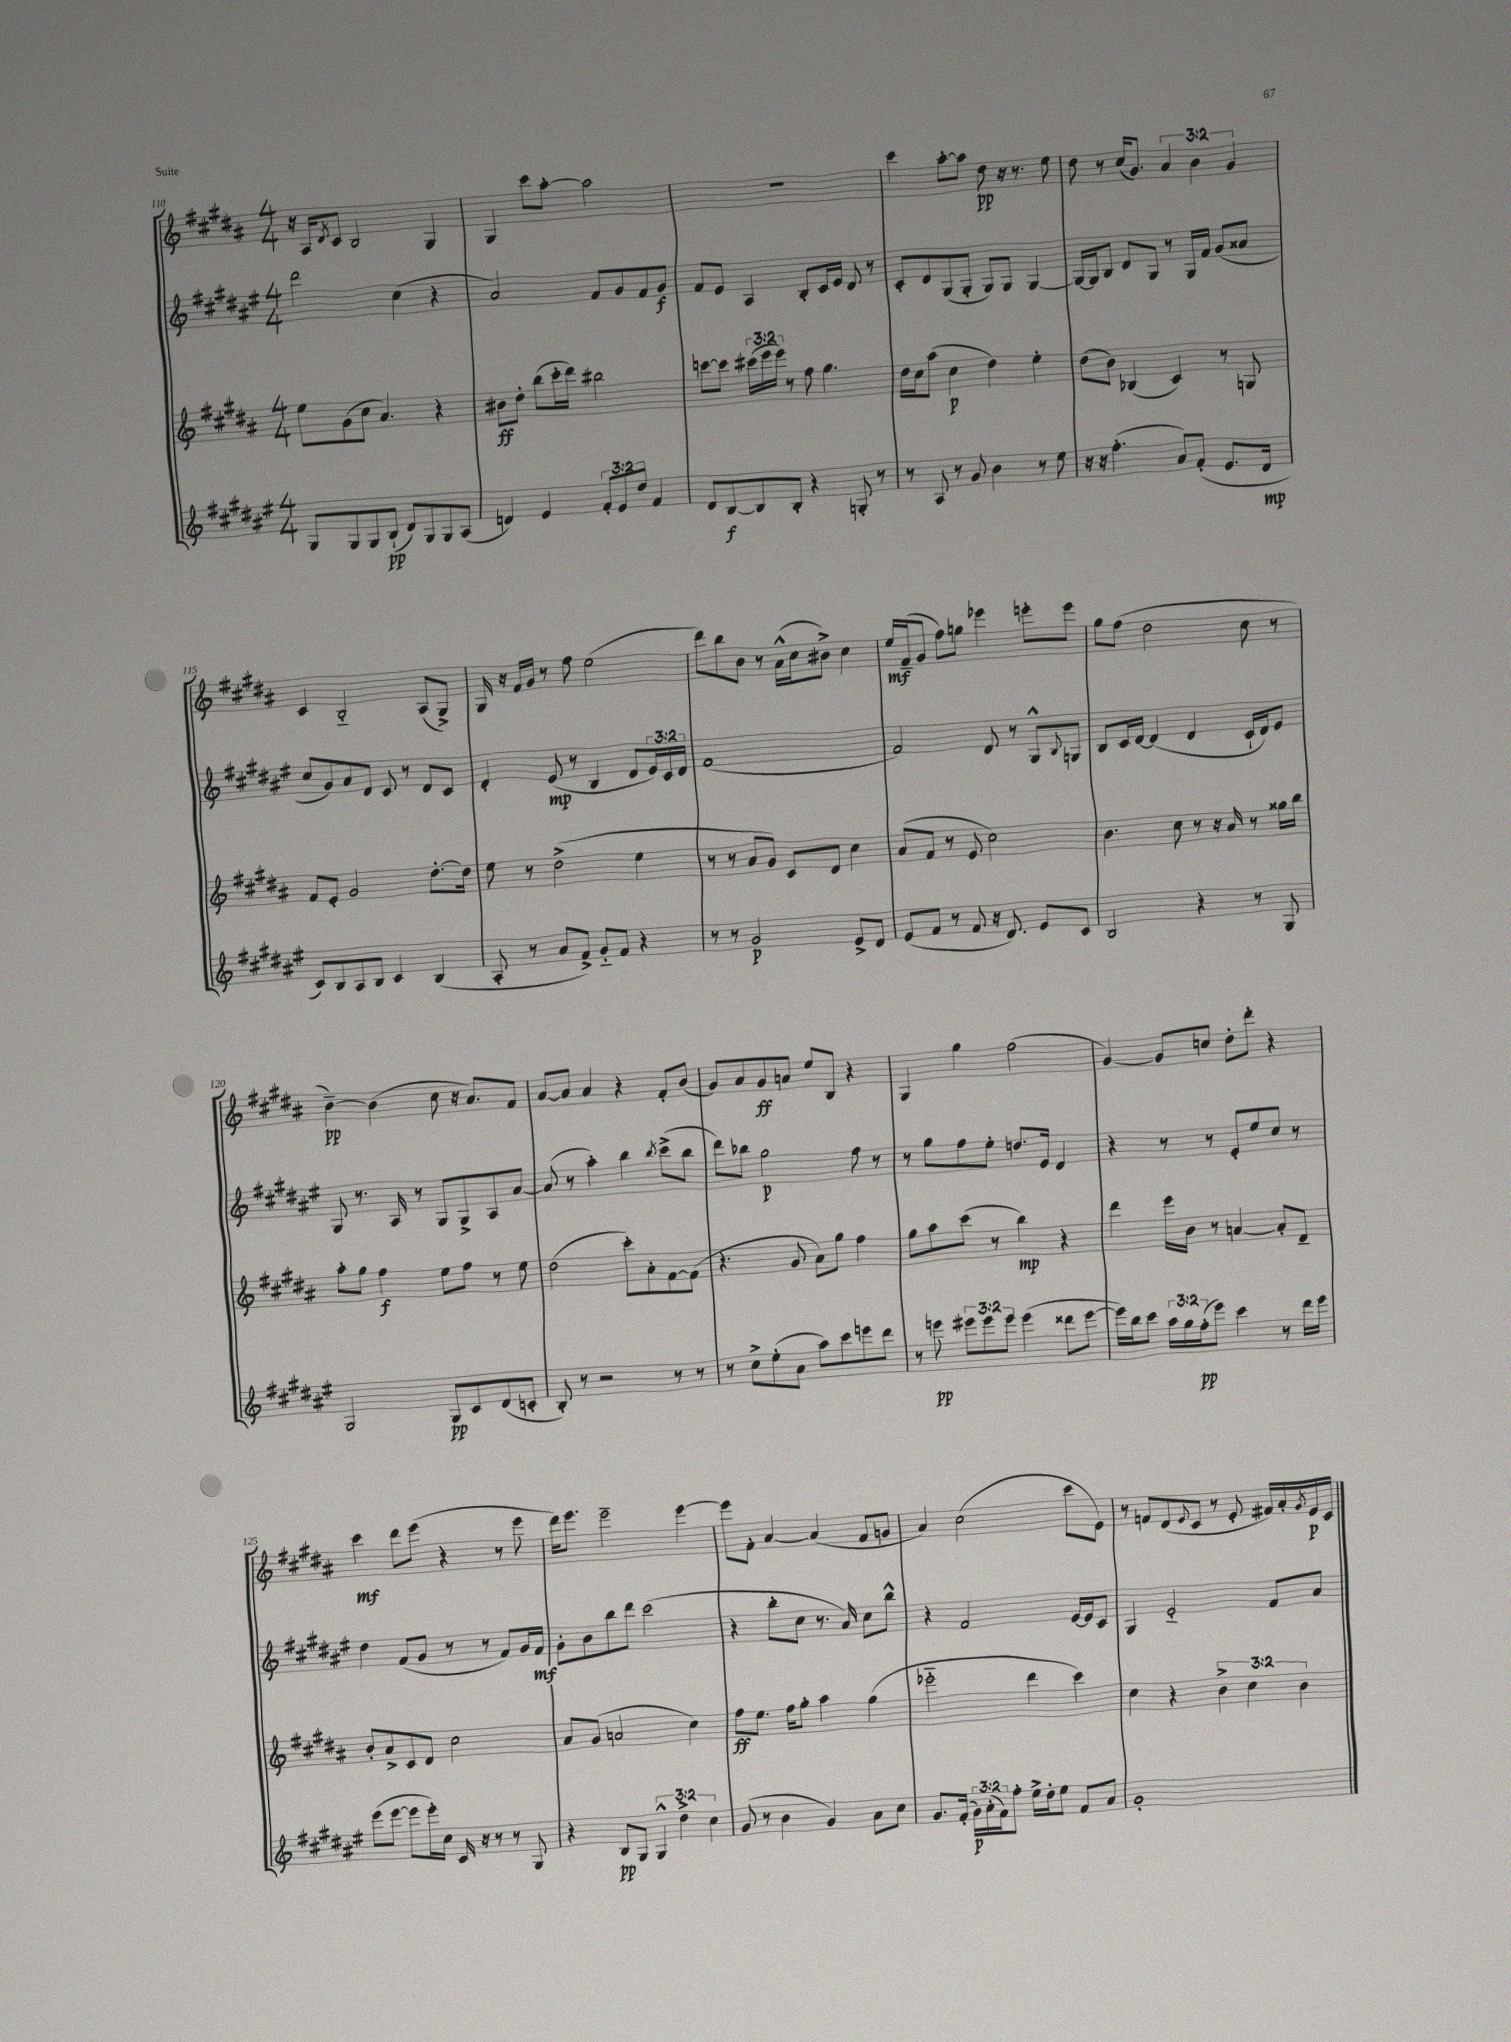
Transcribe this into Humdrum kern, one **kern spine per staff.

**kern	**dynam	**kern	**dynam	**kern	**dynam	**kern	**dynam
*part4	*part4	*part3	*part3	*part2	*part2	*part1	*part1
*staff4	*staff4	*staff3	*staff3	*staff2	*staff2	*staff1	*staff1
*clefG2	*	*clefG2	*	*clefG2	*	*clefG2	*
*k[f#c#g#d#a#e#]	*	*k[f#c#g#d#a#]	*	*k[f#c#g#d#a#e#]	*	*k[f#c#g#d#a#]	*
*M4/4	*	*M4/4	*	*M4/4	*	*M4/4	*
=110	=110	=110	=110	=110	=110	=110	=110
8G#/L	.	8ee\L	.	2ddd#\	.	16r	.
.	.	.	.	.	.	16A#/KL	.
.	.	.	.	.	.	8qd#/	.
8G#/	.	(8g#\	.	.	.	8c#/J	.
8G#/	.	8cc#\J	.	.	.	2B/	.
(8B`/J	pp	4.a#/)	.	.	.	.	.
8d#/L)	.	.	.	(4cc#\	.	.	.
8G#/	.	.	.	.	.	.	.
8G#/	.	4r	.	4r	.	4G#/	.
(8A#/J	.	.	.	.	.	.	.
=111	=111	=111	=111	=111	=111	=111	=111
4dn/)	.	8b#X\L	ff	2a#/)	.	4G#/	.
.	.	8dd#'\J	.	.	.	.	.
4e#/	.	(8bb\L	.	.	.	8ccc#\L	.
.	.	16ccc#'\L	.	.	.	[8aa#'\J	.
.	.	16ddd#\JJ)	.	.	.	.	.
12f#'/L	.	2bb#X\	.	8f#/L	.	2aa#\]	.
12e#/	.	.	.	.	.	.	.
.	.	.	.	8g#/	.	.	.
12dd#/J	.	.	.	.	.	.	.
4f#/	.	.	.	8f#/	.	.	.
.	.	.	.	8g#/J	f	.	.
=112	=112	=112	=112	=112	=112	=112	=112
8d#/L	.	[8cccn\L	.	8f#/L	.	1r	.
[8B/	f	8ccc\J]	.	8e#/J	.	.	.
8B/]	.	(24ccc#X\LL	.	4A#/	.	.	.
.	.	24eee\	.	.	.	.	.
.	.	24eee\JJ)	.	.	.	.	.
8B'/J	.	8r	.	.	.	.	.
4r	.	8ff#\	.	8B'/L	.	.	.
.	.	4.gg#\	.	16c#/L	.	.	.
.	.	.	.	16e#/JJ	.	.	.
8Gn'/	.	.	.	8d#/	.	.	.
8r	.	.	.	8r	.	.	.
=113	=113	=113	=113	=113	=113	=113	=113
8r	.	16dd#\LL	.	8c#'/L	.	4ccc#\	.
.	.	16cc#\J	.	.	.	.	.
8A#/	.	(8aa#\J	.	8d#/	.	.	.
8r	.	4cc#\	p	(8G#/	.	[8aa#'\L	.
8g#/	.	.	.	8G#'/J	.	8aa#\J]	.
4b\	.	4dd#\)	.	8G#/L)	.	8dd#\	pp
.	.	.	.	8G#/J	.	16r	.
.	.	.	.	.	.	8.r	.
8r	.	4ee'\	.	[4G#/	.	.	.
8ee#\	.	.	.	.	.	8ee\	.
=114	=114	=114	=114	=114	=114	=114	=114
16r	.	(8dd#\L	.	16G#/LL_	.	8dd#\	.
16r	.	.	.	16G#/J]	.	.	.
(4.ff#'\	.	8b\J)	.	8B/J	.	8r	.
.	.	(4B-X/	.	8d#/L	.	(16cc#/KL	.
.	.	.	.	.	.	8.g#/J)	.
.	.	.	.	8G#/J	.	.	.
8a#/L)	.	4c#/)	.	8r	.	6a#/	.
(8f#'/J	.	.	.	16G#/LL	.	.	.
.	.	.	.	.	.	6b\	.
.	.	.	.	16f#/JJ	.	.	.
8.e#/L	.	8r	.	(8g#/L	.	.	.
.	.	.	.	.	.	6g#/	.
.	.	8Gn/	.	8a##X/J	.	.	.
16d#/Jk	mp	.	.	.	.	.	.
!!LO:LB:g=z
=115	=115	=115	=115	=115	=115	=115	=115
8c#/L)	.	8f#/L	.	8cc#/L	.	4c#/	.
8B/	.	8e'/J	.	8g#/)	.	.	.
8A#/	.	2g#/	.	8a#/	.	2B/	.
8B/J	.	.	.	8d#/J	.	.	.
4c#/	.	.	.	8c#/	.	.	.
.	.	.	.	8r	.	.	.
(4B/	.	[8.dd#'\L	.	8d#/L	.	(8A#/L	.
.	.	.	.	8c#/J	.	8G#^/J)	.
.	.	16dd#\Jk]	.	.	.	.	.
=116	=116	=116	=116	=116	=116	=116	=116
8A#'/	.	8ee\	.	4d#'/	.	16G#/	.
.	.	.	.	.	.	16r	.
8r	.	8r	.	.	.	16f#/LL	.
.	.	.	.	.	.	16g#/JJ	.
8a#/L	.	(2dd#^\	.	(8e#/	mp	8r	.
8f#^/J)	.	.	.	8r	.	8ff#\	.
8g#/L	.	.	.	4B/	.	(2ee\	.
8f#/J	.	.	.	.	.	.	.
4r	.	4ee\	.	8d#/L	.	.	.
.	.	.	.	24e#/L)	.	.	.
.	.	.	.	24c#/	.	.	.
.	.	.	.	24d#/JJ	.	.	.
=117	=117	=117	=117	=117	=117	=117	=117
8r	.	8r	.	(1f#	.	8ddd#\L)	.
8r	.	8r	.	.	.	8bb\	.
2g#/	p	8a#/L	.	.	.	8b\J	.
.	.	8g#/J)	.	.	.	8r	.
.	.	8c#/L	.	.	.	(16a#^^\LL	.
.	.	.	.	.	.	16cc#\J	.
.	.	8d#/J	.	.	.	8b#X^\J)	.
8e#^/L	.	4cc#\	.	.	.	4cc#\	.
8d#/J	.	.	.	.	.	.	.
=118	=118	=118	=118	=118	=118	=118	=118
(8e#/L	.	(8a#/L	.	2f#/)	.	16ee/LL	mf
.	.	.	.	.	.	(16f#~/J	.
8f#/J	.	8f#/J	.	.	.	8g#/J	.
8r	.	8r	.	.	.	8ff#\L)	.
8f#/	.	8e/	.	.	.	8ggn\J	.
16r	.	2cc#\)	.	8d#/	.	4eee-X\	.
8.d#/)	.	.	.	.	.	.	.
.	.	.	.	8r	.	.	.
8e#/L	.	.	.	8G#^^/L	.	8eeen'\L	.
.	.	.	.	8qqB/	.	.	.
8c#/J	.	.	.	8Gn/J	.	8eee\J	.
=119	=119	=119	=119	=119	=119	=119	=119
2B/	.	4.b\	.	8B/L	.	8gg#\L	.
.	.	.	.	16c#/L	.	(8ff#\J	.
.	.	.	.	[16d#/JJ	.	.	.
.	.	.	.	(4d#/]	.	2dd#\	.
.	.	8cc#\	.	.	.	.	.
4r	.	8r	.	4d#/	.	.	.
.	.	16r	.	.	.	.	.
.	.	16a#/	.	.	.	.	.
8r	.	8r	.	16c#`/LL	.	8cc#\	.
.	.	.	.	16d#/J)	.	.	.
8G#/	.	16gg##X\LL	.	8e#/J	.	8r	.
.	.	16bb\JJ	.	.	.	.	.
!!LO:LB:g=z
=120	=120	=120	=120	=120	=120	=120	=120
2G#/	.	8aa#'\L	.	8G#/	.	[4b~\)	pp
.	.	8gg#\J	.	8.r	.	.	.
.	.	4ff#\	f	.	.	(4b\]	.
.	.	.	.	16A#/	.	.	.
.	.	.	.	8r	.	.	.
8G#/L	pp	8ee\L	.	8G#/L	.	8cc#\	.
8c#/	.	8ff#\J	.	8G#^/	.	16r	.
.	.	.	.	.	.	8.a#/L)	.
(8d#/	.	8r	.	8A#/	.	.	.
8cn'/J	.	8ee\	.	[8a#/J	.	8f#/J	.
=121	=121	=121	=121	=121	=121	=121	=121
8B'/)	.	(2dd#\	.	(8a#/]	.	[8a#/L	.
8r	.	.	.	8r	.	8a#/J]	.
2r	.	.	.	4aa#'\)	.	4a#/	.
.	.	8ccc#'\L)	.	4bb\	.	4r	.
.	.	8a#'\	.	.	.	.	.
.	.	.	.	8qbb/	.	.	.
8r	.	[8f#\	.	(8ccc#^\L	.	8f#'/L	.
8r	.	(8f#\J]	.	8bb\J	.	(8b/J	.
=122	=122	=122	=122	=122	=122	=122	=122
8r	.	4.r	.	8ddd#\L)	.	8g#/L)	.
8cc#^\L	.	.	.	8bb-X\J	.	8a#/	.
(8ee#'\	.	.	.	2gg#\	p	8g#/	ff
8a#\J	.	8g#/	.	.	.	8an/J	.
8aa#\L)	.	8a#\L)	.	.	.	8ee/L	.
8ccc#\	.	8gg#\J	.	.	.	8B/J	.
8eeen\	.	4ff#\	.	8ff#\	.	4r	.
8ddd#\J	.	.	.	8r	.	.	.
=123	=123	=123	=123	=123	=123	=123	=123
8r	.	8gg#\L	.	8r	.	4G#/	.
8eeen\	pp	8aa#\	.	8gg#\L	.	.	.
12eee#X\L	.	(8ccc#\J	.	8ff#\	.	4gg#\	.
12eee#\	.	.	.	.	.	.	.
.	.	8r	.	8ee#'\J	.	.	.
12eee#\J	.	.	.	.	.	.	.
(4eee#\	.	4bb\)	mp	8.ddn/L	.	(2ff#\	.
.	.	.	.	16e#/Jk	.	.	.
8ddd##X\L	.	4r	.	4d#/	.	.	.
[8eee#\J	.	.	.	.	.	.	.
=124	=124	=124	=124	=124	=124	=124	=124
16eee#\LL])	.	4ddd#\	.	4r	.	[4g#/)	.
16bb\J	.	.	.	.	.	.	.
8ccc#\J	.	.	.	.	.	.	.
24aa#\LL	.	16eee\LL	.	8r	.	8g#/L]	.
24gg#\	.	.	.	.	.	.	.
.	.	16b\JJ	.	.	.	.	.
(24ff#'\J	pp	.	.	.	.	.	.
8eee#\J)	.	8r	.	8r	.	8ccn/J	.
4ccc#\	.	[4an/	.	8e#'/L	.	8dd#'\L	.
.	.	.	.	8ee#/	.	8ddd#'\J	.
8r	.	8a'/L]	.	8cc#/J	.	4r	.
16ddd#\LL	.	8d#~/J	.	8r	.	.	.
16eee#\JJ	.	.	.	.	.	.	.
!!LO:LB:g=z
=125	=125	=125	=125	=125	=125	=125	=125
(8eee#\L	.	8b'/L	.	4dd#\	.	4ccc#\	mf
[8eee#\J	.	8a#^/	.	.	.	.	.
8eee#\L]	.	8c#/	.	(8f#/L	.	8ddd#\L	.
16eee#'\L)	.	8d#/J	.	8g#/J	.	(8eee\J	.
16cc#\JJ	.	.	.	.	.	.	.
16c#/	.	2cc#\	.	8r	.	4r	.
16r	.	.	.	.	.	.	.
8r	.	.	.	8r	.	.	.
8r	.	.	.	8f#/L)	.	8r	.
8G#/	.	.	.	16g#/L	.	8eee\	.
.	.	.	.	16f#/JJ	mf	.	.
=126	=126	=126	=126	=126	=126	=126	=126
4r	.	8a#/L	.	8g#'\L	.	16ddd#\KL)	.
.	.	.	.	.	.	8.eee\J	.
.	.	(8g#/J	.	8b\	.	.	.
8B/L	pp	2an/	.	8bb\	.	2eee~\	.
8G#/J	.	.	.	8ddd#\J	.	.	.
6G#^^/	.	.	.	(2ccc#\	.	.	.
6dd#^\	.	.	.	.	.	.	.
.	.	4cc#\)	.	.	.	[4eee\	.
6cc#\	.	.	.	.	.	.	.
=127	=127	=127	=127	=127	=127	=127	=127
(8g#/	.	8ff#\L	ff	4r	.	8eee\L]	.
8r	.	8.ee\J	.	.	.	8f#'\J	.
4b\	.	.	.	8bb'\L	.	[4a#/	.
.	.	16ff#\KL	.	.	.	.	.
.	.	8gg#'\J	.	8cc#\J	.	.	.
4g#/)	.	4aa#\	.	8.r	.	(4a#/]	.
.	.	.	.	16a#/)	.	.	.
8a#\L	.	(4gg#\	.	8cc#\L	.	8f#/L	.
8cc#\J	.	.	.	8bb^^\J	.	8gn/J	.
=128	=128	=128	=128	=128	=128	=128	=128
8.g#/L	.	2eee-X\	.	4r	.	4a#/)	.
(16f#'/Jk	.	.	.	.	.	.	.
24g#\LL)	p	.	.	2f#/	.	(2cc#\	.
(24a#'\	.	.	.	.	.	.	.
24f#\J)	.	.	.	.	.	.	.
8ff#'\J	.	.	.	.	.	.	.
16ee#^\LL	.	4ddd#\	.	.	.	.	.
16dd#'\J	.	.	.	.	.	.	.
8ee#\J	.	.	.	.	.	.	.
8f#/L	.	4ccc#\)	.	[16e#/LL	.	8ccc#\L	.
.	.	.	.	16e#/J]	.	.	.
8a#/J	.	.	.	8c#/J	.	8e\J)	.
=129	=129	=129	=129	=129	=129	=129	=129
1g#'	.	4cc#\	.	4G#/	.	8r	.
.	.	.	.	.	.	8fn/L	.
.	.	4r	.	2e#/	.	(8d#/	.
.	.	.	.	.	.	8qqe/	.
.	.	.	.	.	.	8c#/J	.
.	.	6b^\	.	.	.	8r	.
.	.	.	.	.	.	8e'/	.
.	.	6cc#\	.	.	.	.	.
.	.	.	.	8f#/L	.	16f#X/LL)	.
.	.	.	.	.	.	16a#'/	.
.	.	6b\	.	.	.	.	.
.	.	.	.	.	.	8qg#/	.
.	.	.	.	8a#/J	.	16e/	p
.	.	.	.	.	.	16c#/JJ	.
==	==	==	==	==	==	==	==
*-	*-	*-	*-	*-	*-	*-	*-
